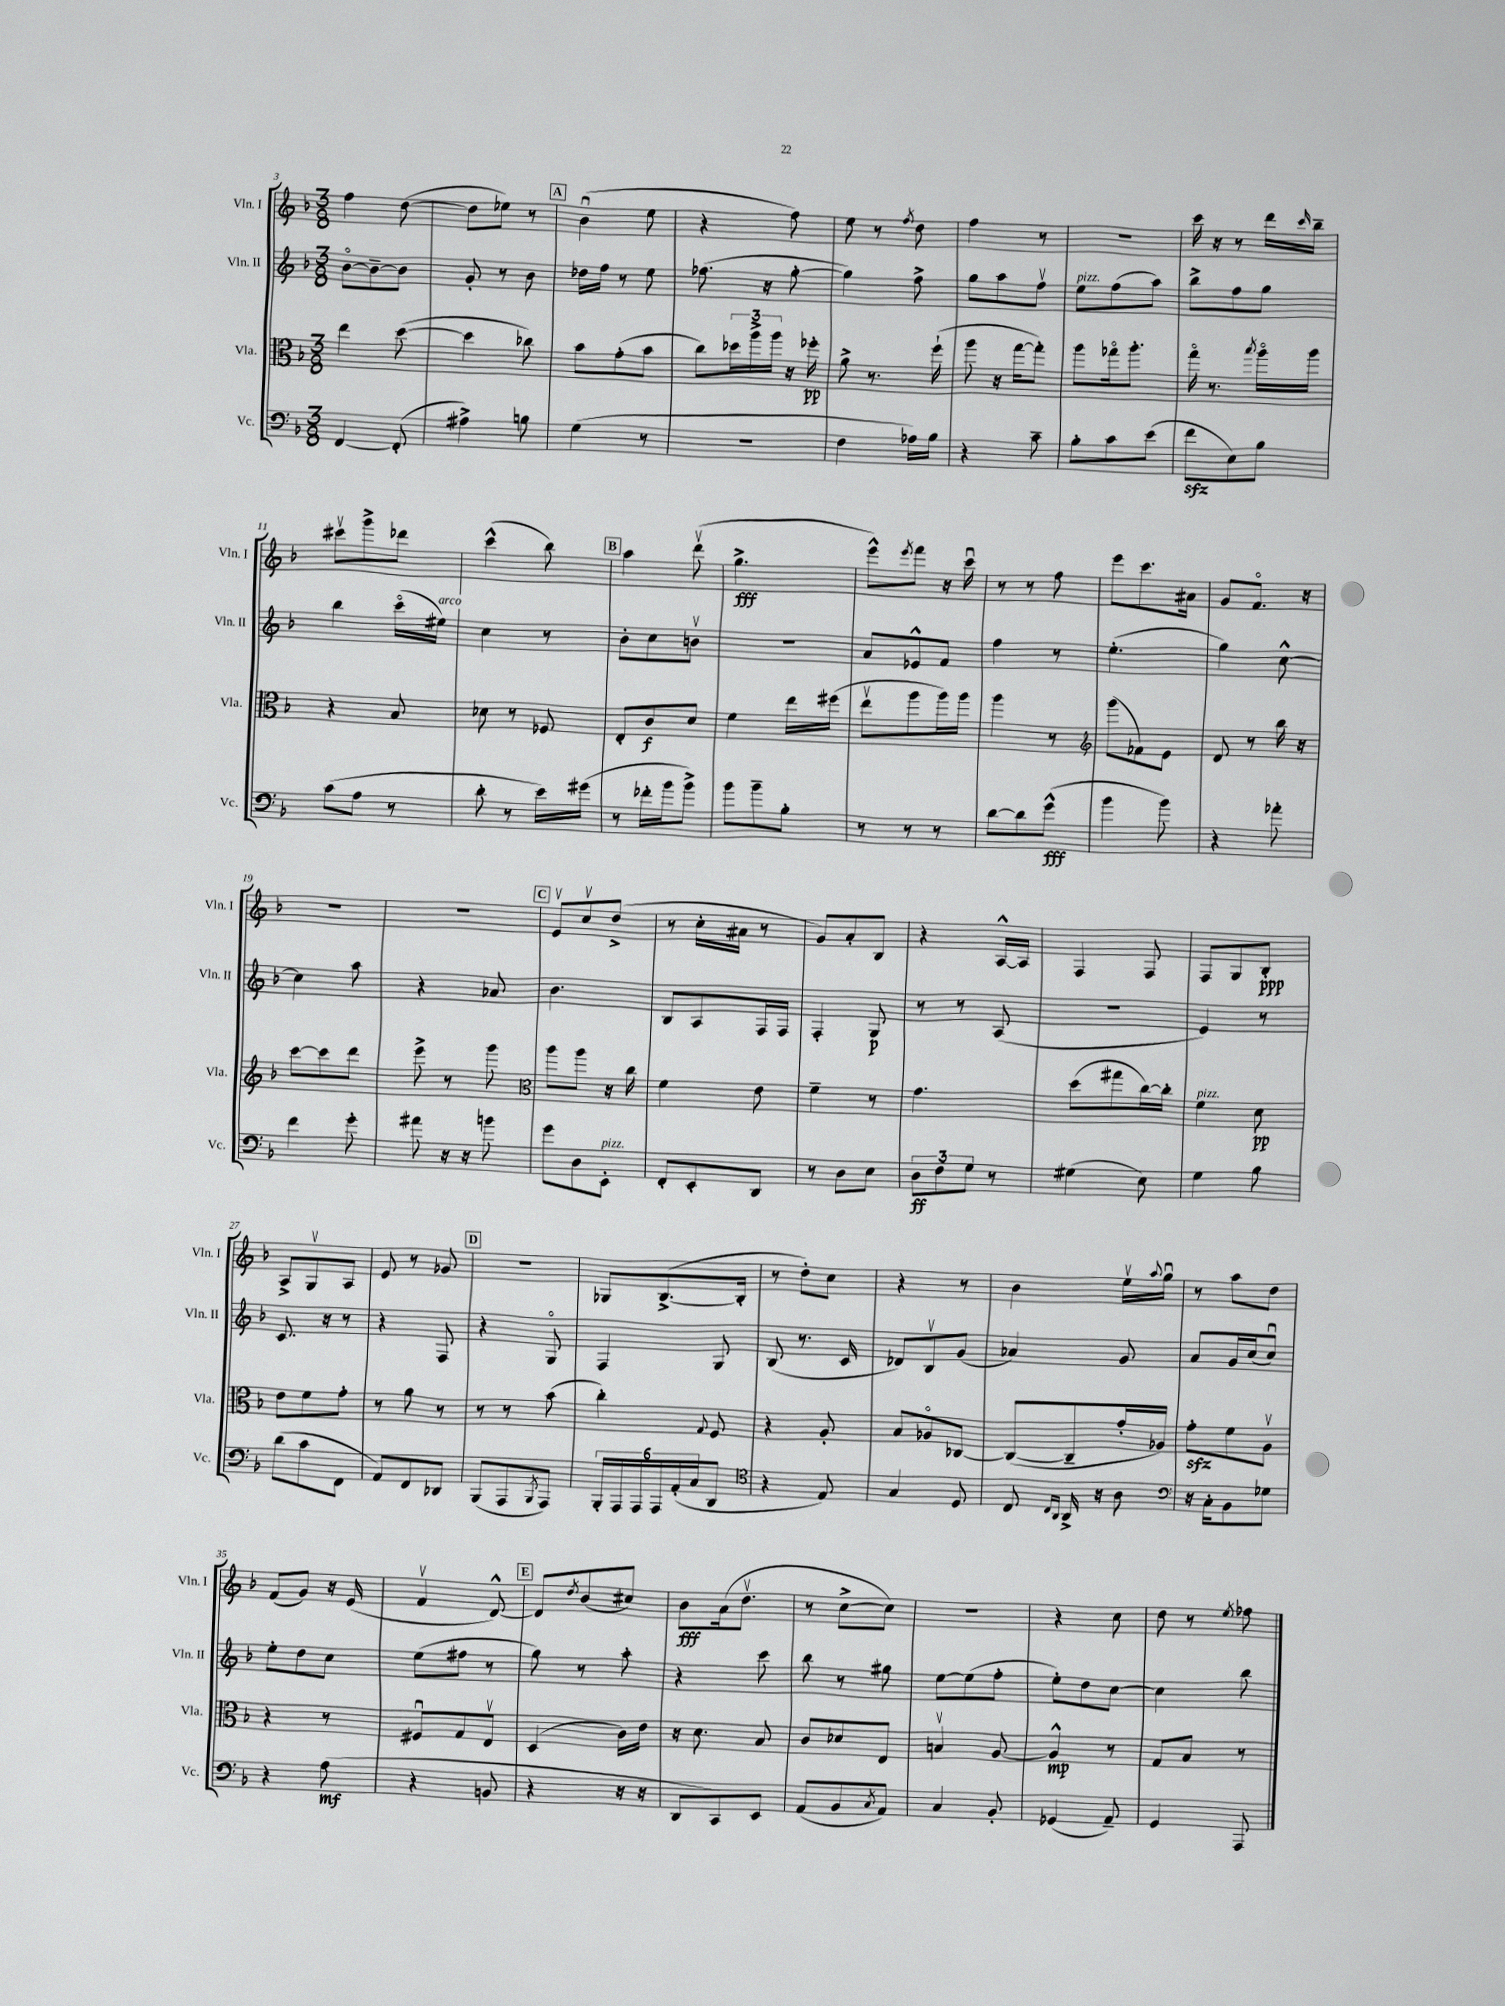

**kern	**dynam	**kern	**dynam	**kern	**dynam	**kern	**dynam
*part4	*part4	*part3	*part3	*part2	*part2	*part1	*part1
*staff4	*staff4	*staff3	*staff3	*staff2	*staff2	*staff1	*staff1
*I"Vc.	*	*I"Vla.	*	*I"Vln. II	*	*I"Vln. I	*
*I'Vc.	*	*I'Vla.	*	*I'Vln. II	*	*I'Vln. I	*
*clefF4	*	*clefC3	*	*clefG2	*	*clefG2	*
*k[b-]	*	*k[b-]	*	*k[b-]	*	*k[b-]	*
*M3/8	*	*M3/8	*	*M3/8	*	*M3/8	*
=3	=3	=3	=3	=3	=3	=3	=3
[4FF/	.	4ee\	.	[8b-\L	.	4ff\	.
.	.	.	.	8b-~\_	.	.	.
(8FF'/]	.	([8dd\	.	8b-\J]	.	([8dd\	.
=4	=4	=4	=4	=4	=4	=4	=4
4A#X^\)	.	4dd\]	.	8g'/	.	8dd\L]	.
.	.	.	.	8r	.	8ee-X\J)	.
8Bn\	.	8cc-X\)	.	8b-\	.	8r	.
!!LO:REH:place=s1:t=A
=5	=5	=5	=5	=5	=5	=5	=5
(4G\	.	8b-\L	.	16dd-X\LL	.	(4b-u\	.
.	.	.	.	16ff\JJ	.	.	.
.	.	(8g'\	.	8r	.	.	.
8r	.	8b-\J	.	8ee\	.	8ee\	.
=6	=6	=6	=6	=6	=6	=6	=6
4.r	.	8cc\L)	.	(8.ff-X\	.	4r	.
.	.	24dd-X\L	.	.	.	.	.
.	.	24aa^\	.	.	.	.	.
.	.	.	.	16r	.	.	.
.	.	24aa\JJ	.	.	.	.	.
.	.	16r	.	[8gg'\	.	8ff\)	.
.	.	16ff-X'\	pp	.	.	.	.
=7	=7	=7	=7	=7	=7	=7	=7
4F\	.	8a^\	.	4gg\])	.	8ee\	.
.	.	8.r	.	.	.	8r	.
.	.	.	.	.	.	8qff/	.
16A-X\LL)	.	.	.	8ff^\	.	8dd\	.
16B-\JJ	.	(16ff`\	.	.	.	.	.
=8	=8	=8	=8	=8	=8	=8	=8
4r	.	8aa\	.	8gg\L	.	4ff\	.
.	.	16r	.	8aa\	.	.	.
.	.	[16gg\KL	.	.	.	.	.
8c~\	.	8gg'\J])	.	8ffv\J	.	8r	.
=9	=9	=9	=9	=9	=9	=9	=9
!	!	!	!	!LO:TX:a:i:t=pizz.	!	!	!
8B-'\L	.	8aa\L	.	8ee\L	.	4.r	.
8c\	.	16gg-X\k	.	(8ff\	.	.	.
.	.	8.aa'\J	.	.	.	.	.
(8e\J	.	.	.	8aa\J)	.	.	.
=10	=10	=10	=10	=10	=10	=10	=10
8fzz\L	.	16gg\	.	8bb-^\L	.	16ccc\	.
.	.	8.r	.	.	.	16r	.
8E\)	.	.	.	8ff\	.	8r	.
.	.	8qbb-/	.	.	.	.	.
8B-\J	.	16aa\LL	.	8gg\J	.	16ddd\LL	.
.	.	.	.	.	.	16qqccc/	.
.	.	16aa\JJ	.	.	.	16bb-~\JJ	.
!!LO:LB:g=z
=11	=11	=11	=11	=11	=11	=11	=11
(8c\L	.	4r	.	4bb-\	.	8ccc#Xv\L	.
8A\J	.	.	.	.	.	8ggg^\	.
8r	.	8B-/	.	(16ccc\LL	.	8ddd-X\J	.
!	!	!	!	!LO:TX:a:i:t=arco	!	!	!
.	.	.	.	16ee#X\JJ)	.	.	.
=12	=12	=12	=12	=12	=12	=12	=12
8d'\	.	8d-X\	.	4cc\	.	(4ccc^^\	.
8r	.	8r	.	.	.	.	.
16e\LL)	.	8F-X/	.	8r	.	8bb-\)	.
(16g#X\JJ	.	.	.	.	.	.	.
!!LO:REH:place=s1:t=B
=13	=13	=13	=13	=13	=13	=13	=13
8r	.	8E'/L	.	8b-'\L	.	4aa\	.
16f-X'\LL	.	8c/	f	8cc\	.	.	.
16b-\J	.	.	.	.	.	.	.
8b-^\J)	.	8d/J	.	8bnv\J	.	(8dddv\	.
=14	=14	=14	=14	=14	=14	=14	=14
8b-\L	.	4f\	.	4.r	.	4.gg^\	fff
8b-~\	.	.	.	.	.	.	.
8B-'\J	.	16ee\LL	.	.	.	.	.
.	.	(16ff#X\JJ	.	.	.	.	.
=15	=15	=15	=15	=15	=15	=15	=15
8r	.	8eev\L	.	8a/L	.	8eee^^\L)	.
.	.	.	.	.	.	8qeee/	.
8r	.	8aa\	.	8e-X^^/	.	8fff\J	.
8r	.	16aa\L)	.	8f/J	.	16r	.
.	.	16aa\JJ	.	.	.	16cccu\	.
=16	=16	=16	=16	=16	=16	=16	=16
[8d\L	.	4aa\	.	4ff\	.	8r	.
8d\]	.	.	.	.	.	8r	.
(8g^^\J	fff	8r	.	8r	.	8ff\	.
=17	=17	=17	=17	=17	=17	=17	=17
*	*	*clefG2	*	*	*	*	*
4b-\	.	(8ggg\L	.	(4.ee'\	.	8eee\L	.
.	.	8f-X\)	.	.	.	8.ccc\	.
8b-\)	.	8e\J	.	.	.	.	.
.	.	.	.	.	.	16a#X\Jk	.
=18	=18	=18	=18	=18	=18	=18	=18
4r	.	8d/	.	4gg\)	.	8g/L	.
.	.	8r	.	.	.	8.f/J	.
8a-X'\	.	16bb-\	.	[8cc^^\	.	.	.
.	.	16r	.	.	.	16r	.
!!LO:LB:g=z
=19	=19	=19	=19	=19	=19	=19	=19
4f\	.	[8ccc\L	.	4cc\]	.	4.r	.
.	.	8ccc\]	.	.	.	.	.
8g'\	.	8ddd\J	.	8aa\	.	.	.
=20	=20	=20	=20	=20	=20	=20	=20
8a#X\	.	8eee^\	.	4r	.	4.r	.
16r	.	8r	.	.	.	.	.
16r	.	.	.	.	.	.	.
8bn\	.	8ggg\	.	8a-X/	.	.	.
!!LO:REH:place=s1:t=C
=21	=21	=21	=21	=21	=21	=21	=21
*	*	*clefC3	*	*	*	*	*
8g\L	.	8aa\L	.	4.b-\	.	8ev/L	.
8D\	.	8aa\J	.	.	.	8ccv/	.
!LO:TX:a:i:t=pizz.	!	!	!	!	!	!	!
8EE'\J	.	16r	.	.	.	(8dd^/J	.
.	.	16cc\	.	.	.	.	.
=22	=22	=22	=22	=22	=22	=22	=22
8FF'/L	.	4f\	.	8B-/L	.	8r	.
8EE'/	.	.	.	8A/	.	16cc'\LL	.
.	.	.	.	.	.	16a#X\JJ	.
8DD/J	.	8e\	.	16F/L	.	8r	.
.	.	.	.	16F/JJ	.	.	.
=23	=23	=23	=23	=23	=23	=23	=23
8r	.	4f~\	.	4F'/	.	8g/L)	.
8D\L	.	.	.	.	.	8a'/	.
8E\J	.	8r	.	8G/	p	8B-/J	.
=24	=24	=24	=24	=24	=24	=24	=24
12D\L	ff	4.g\	.	8r	.	4r	.
12F\	.	.	.	.	.	.	.
.	.	.	.	8r	.	.	.
12G\J	.	.	.	.	.	.	.
8r	.	.	.	(8A/	.	[16A^^/LL	.
.	.	.	.	.	.	16A/JJ]	.
=25	=25	=25	=25	=25	=25	=25	=25
(4G#X\	.	(8dd\L	.	4.r	.	4F/	.
.	.	8gg#X\	.	.	.	.	.
8E\)	.	[16cc\L)	.	.	.	8F/	.
.	.	16cc'\JJ]	.	.	.	.	.
=26	=26	=26	=26	=26	=26	=26	=26
!	!	!LO:TX:a:i:t=pizz.	!	!	!	!	!
4G\	.	4f\	.	4e/)	.	8F/L	.
.	.	.	.	.	.	8G/	.
8B-\	.	8d\	pp	8r	.	8B-'/J	ppp
!!LO:LB:g=z
=27	=27	=27	=27	=27	=27	=27	=27
(8d\L	.	8e\L	.	8.c/	.	8A^/L	.
8c\	.	8f\	.	.	.	8Gv/	.
.	.	.	.	16r	.	.	.
8FF\J	.	8g'\J	.	8r	.	8A/J	.
=28	=28	=28	=28	=28	=28	=28	=28
8AA/L)	.	8r	.	4r	.	8e/	.
8FF/	.	8a\	.	.	.	8r	.
8DD-X/J	.	8r	.	8F/	.	8g-X/	.
!!LO:REH:place=s1:t=D
=29	=29	=29	=29	=29	=29	=29	=29
(8BBB-/L	.	8r	.	4r	.	4.r	.
8AAA/	.	8r	.	.	.	.	.
8qBBB-/	.	.	.	.	.	.	.
8AAA/J)	.	(8b-\	.	8G/	.	.	.
=30	=30	=30	=30	=30	=30	=30	=30
24BBB-'/LL	.	4cc'\)	.	4F/	.	8G-X/L	.
24AAA/	.	.	.	.	.	.	.
24AAA/	.	.	.	.	.	.	.
24AAA/	.	.	.	.	.	([8.B-^/	.
(24AA'/	.	.	.	.	.	.	.
24C/J	.	.	.	.	.	.	.
.	.	8qqG/	.	.	.	.	.
8DD/J	.	8F/	.	8G/	.	.	.
.	.	.	.	.	.	16B-'/Jk]	.
=31	=31	=31	=31	=31	=31	=31	=31
*clefC4	*	*	*	*	*	*	*
4r	.	4r	.	(8B-/	.	8r	.
.	.	.	.	8.r	.	8dd'\L)	.
8E/)	.	8A'/	.	.	.	8cc\J	.
.	.	.	.	16c/	.	.	.
=32	=32	=32	=32	=32	=32	=32	=32
4G/	.	8B-/L	.	8d-X/L)	.	4r	.
.	.	8A-X/	.	8B-v/	.	.	.
8D/	.	[8C-X/J	.	(8g/J	.	8r	.
=33	=33	=33	=33	=33	=33	=33	=33
8C/	.	(8C-/L_	.	4a-X/)	.	4b-\	.
16qqC/LL	.	.	.	.	.	.	.
16qqAA/JJ	.	.	.	.	.	.	.
16AA^/	.	8C-~/]	.	.	.	.	.
16r	.	.	.	.	.	.	.
8A\	.	16g'/L	.	8g/	.	16eev\LL	.
.	.	.	.	.	.	8qqaa/	.
.	.	16A-X/JJ)	.	.	.	16ggu\JJ	.
=34	=34	=34	=34	=34	=34	=34	=34
*clefF4	*	*	*	*	*	*	*
16r	.	8gzz'\L	.	8a/L	.	8r	.
16C'\KL	.	.	.	.	.	.	.
8BB-\	.	8f\	.	16g/L	.	8aa\L	.
.	.	.	.	(16cc/J	.	.	.
8G-X\J	.	8Av\J	.	8ccu/J)	.	8dd\J	.
!!LO:LB:g=z
=35	=35	=35	=35	=35	=35	=35	=35
4r	.	4r	.	8ee'\L	.	(8f/L	.
.	.	.	.	8dd\	.	8g/J)	.
(8A\	mf	8r	.	8cc\J	.	16r	.
.	.	.	.	.	.	(16e/	.
=36	=36	=36	=36	=36	=36	=36	=36
4r	.	8F#Xu/L	.	(8ee\L	.	4fv/	.
.	.	8G/	.	8ff#X\J	.	.	.
8BBn/	.	8Ev/J	.	8r	.	[8d^^/)	.
!!LO:REH:place=s1:t=E
=37	=37	=37	=37	=37	=37	=37	=37
4r	.	(4D/	.	8gg\)	.	8d/L]	.
.	.	.	.	.	.	8qdd/	.
.	.	.	.	8r	.	(8b-/	.
16r	.	16c\LL)	.	8aa'\	.	8cc#X/J)	.
16r	.	16e\JJ	.	.	.	.	.
=38	=38	=38	=38	=38	=38	=38	=38
8DD/L	.	16r	.	4r	.	8b-\L	fff
.	.	8.d\	.	.	.	.	.
8CC/)	.	.	.	.	.	(16a\k	.
.	.	.	.	.	.	8.ddv\J	.
8EE/J	.	8B-/	.	8ccc\	.	.	.
=39	=39	=39	=39	=39	=39	=39	=39
(8AA/L	.	8c/L	.	8bb-\	.	8r	.
8BB-/	.	8d-X/	.	8r	.	[8cc^\L	.
8qC/	.	.	.	.	.	.	.
8AA/J)	.	8E/J	.	8gg#X\	.	8cc\J])	.
=40	=40	=40	=40	=40	=40	=40	=40
4C/	.	4Bnv/	.	[8ee\L	.	4.r	.
.	.	.	.	(8ee\]	.	.	.
8BB-'/	.	[8A/	.	8ff'\J	.	.	.
=41	=41	=41	=41	=41	=41	=41	=41
(4GG-X/	.	4A^^/]	mp	8ee'\L)	.	4r	.
.	.	.	.	8dd\	.	.	.
8AA~/)	.	8r	.	[8cc\J	.	8cc\	.
=42	=42	=42	=42	=42	=42	=42	=42
4GG/	.	8G/L	.	4cc\]	.	8dd\	.
.	.	8B-/J	.	.	.	8r	.
.	.	.	.	.	.	8qee/	.
8AAA/	.	8r	.	8bb-\	.	8ff-X\	.
==	==	==	==	==	==	==	==
*-	*-	*-	*-	*-	*-	*-	*-
